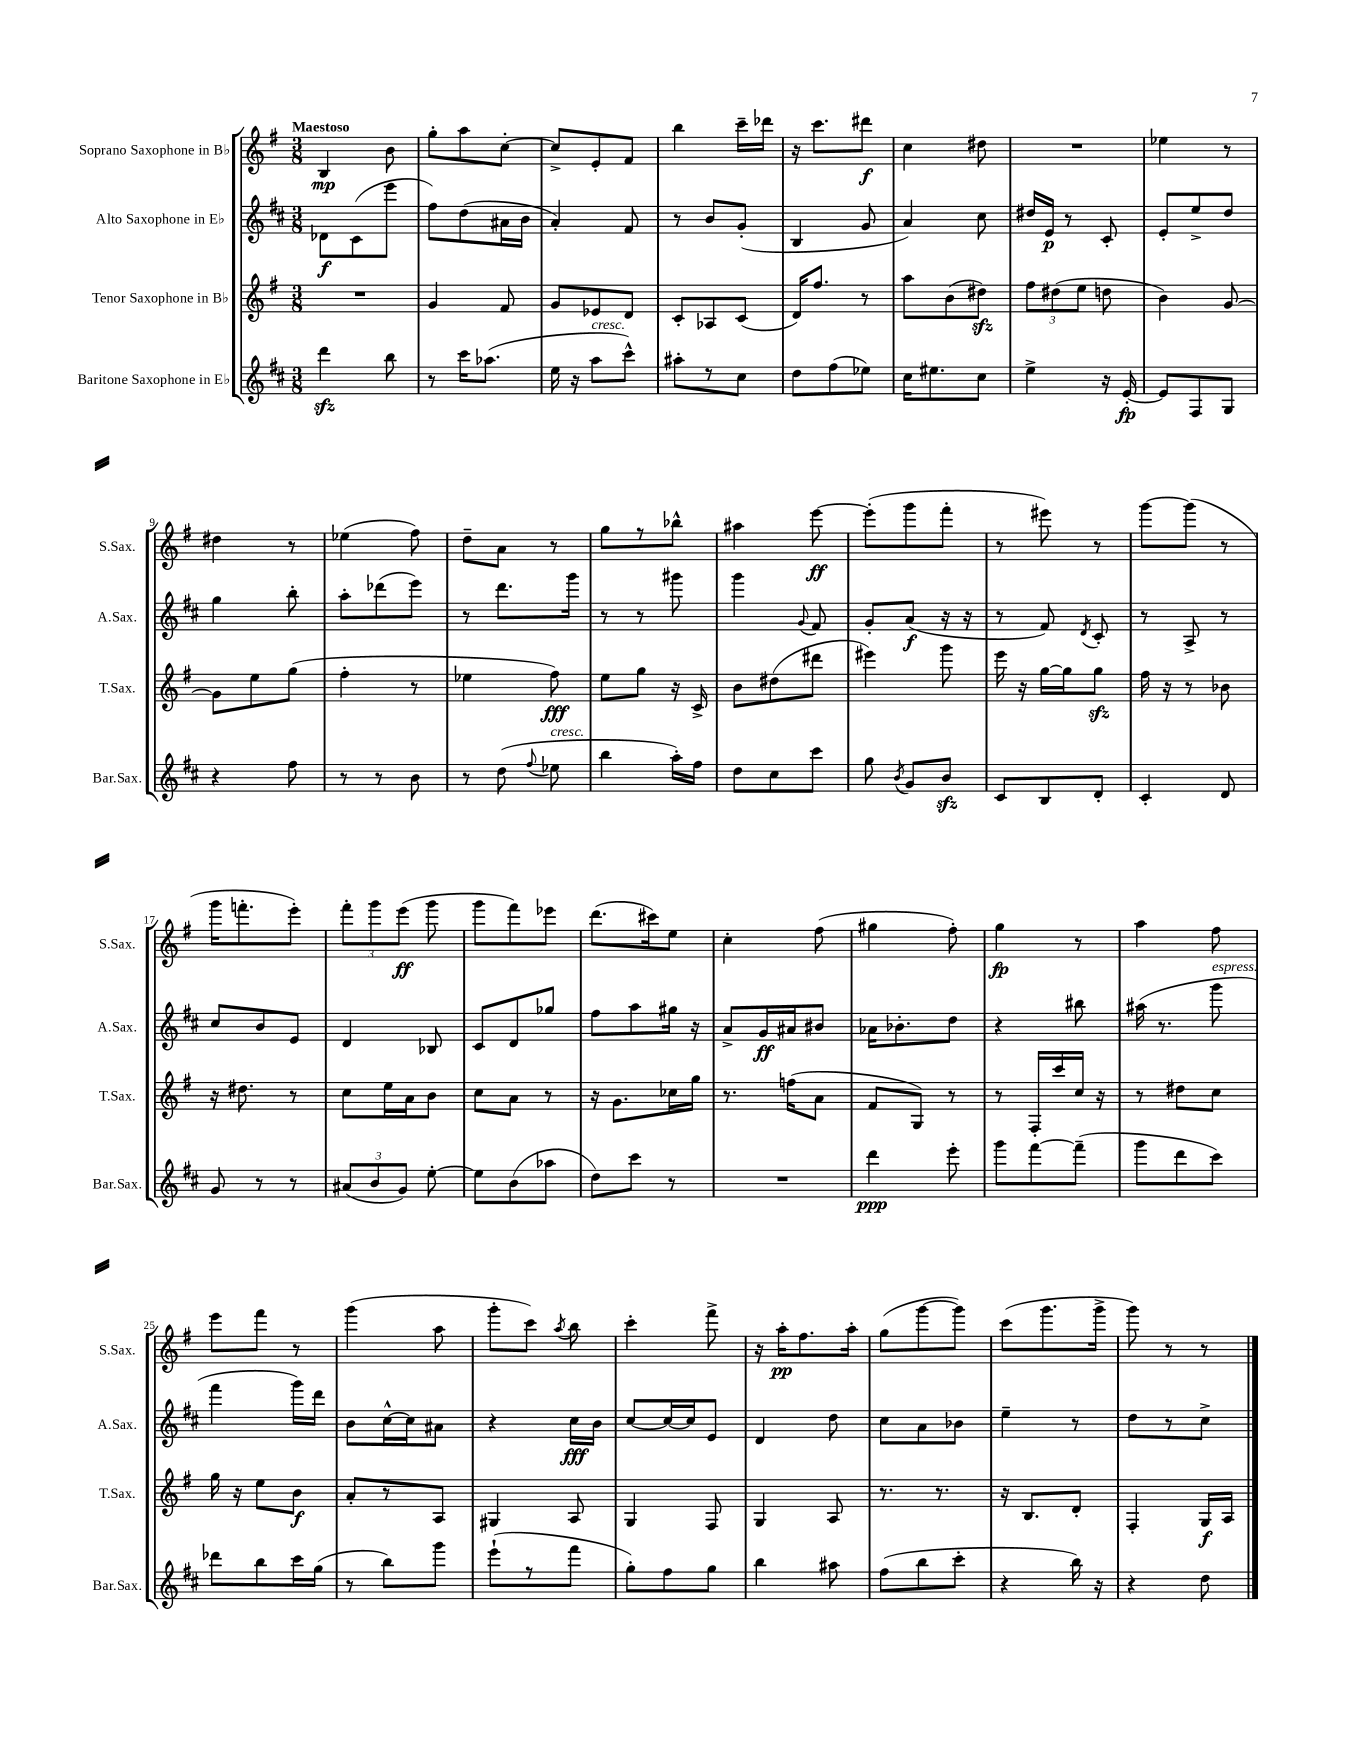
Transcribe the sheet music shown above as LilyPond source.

<<
\new StaffGroup <<
\new Staff = "s0" \with { instrumentName = "Soprano Saxophone in Bb" shortInstrumentName = "S.Sax." } {
    \clef treble \key g \major \numericTimeSignature \time 3/8 \tempo "Maestoso"
    \autoBeamOff b4\mp b'8 |
    g''8[-. a''8 c''8]~-. |
    c''8[-> e'8-. fis'8] |
    b''4 c'''16[-- des'''16] |
    r16 c'''8.[ dis'''8]\f |
    c''4 dis''8 |
    R4. |
    ees''4 r8 |
    dis''4 r8 |
    ees''4( fis''8) |
    d''8[-- a'8] r8 |
    g''8[ r8 bes''8]-^ |
    ais''4 e'''8~\ff |
    e'''8[-.( g'''8 fis'''8]-. |
    r8 eis'''8) r8 |
    g'''8[~ g'''8]( r8 |
    g'''16[ f'''8.-. e'''8]-.) |
    \tuplet 3/2 { fis'''8[-. g'''8 e'''8]\ff( } g'''8 |
    g'''8[ fis'''8) ees'''8] |
    d'''8.[( cis'''16) e''8] |
    c''4-. fis''8( |
    gis''4 fis''8-.) |
    g''4\fp r8 |
    a''4 fis''8 |
    e'''8[ fis'''8] r8 |
    g'''4( a''8 |
    g'''8[-. c'''8]) \acciaccatura { a''8 } b''8 |
    c'''4-. fis'''8-> |
    r16 a''16[-.\pp fis''8. a''16]-. |
    g''8[( g'''8~ g'''8]) |
    c'''8[( g'''8. g'''16]-> |
    g'''8) r8 r8 \bar "|." |
}
\new Staff = "s1" \with { instrumentName = "Alto Saxophone in Eb" shortInstrumentName = "A.Sax." } {
    \clef treble \key d \major \numericTimeSignature \time 3/8
    \autoBeamOff des'8[\f cis'8( e'''8] |
    fis''8[) d''8( ais'16 b'16] |
    a'4-.) fis'8 |
    r8 b'8[ g'8]-.( |
    b4 g'8 |
    a'4) cis''8 |
    dis''16[ e'16]\p r8 cis'8-. |
    e'8[-. e''8-> d''8] |
    g''4 b''8-. |
    a''8[-. des'''8( e'''8]) |
    r8 d'''8.[ g'''16] |
    r8 r8 gis'''8 |
    g'''4 \appoggiatura { g'8 } fis'8 |
    g'8[-. a'8]\f( r16 r16 |
    r8 fis'8) \acciaccatura { d'8 } cis'8-. |
    r8 a8-> r8 |
    cis''8[ b'8 e'8] |
    d'4 bes8 |
    cis'8[ d'8 ges''8] |
    fis''8[ a''8 gis''16] r16 |
    a'8[-> g'16\ff ais'16 bis'8] |
    aes'16[ bes'8.-. d''8] |
    r4 bis''8 |
    ais''16( r8. g'''8^\markup { \italic "espress." } |
    fis'''4 g'''16[) d'''16] |
    b'8[ cis''16~-^ cis''16 ais'8] |
    r4 cis''16[\fff b'16] |
    cis''8[~ cis''16~ cis''16 e'8] |
    d'4 d''8 |
    cis''8[ a'8 bes'8] |
    e''4-- r8 |
    d''8[ r8 cis''8]-> \bar "|." |
}
\new Staff = "s2" \with { instrumentName = "Tenor Saxophone in Bb" shortInstrumentName = "T.Sax." } {
    \clef treble \key g \major \numericTimeSignature \time 3/8
    \autoBeamOff R4. |
    g'4 fis'8 |
    g'8[ ees'8 d'8] |
    c'8[-. aes8 c'8]( |
    d'16[) fis''8.] r8 |
    a''8[ b'8( dis''8]\sfz) |
    \tuplet 3/2 { fis''8[ dis''8( e''8] } d''8 |
    b'4) g'8~ |
    g'8[ e''8 g''8]( |
    fis''4-. r8 |
    ees''4 fis''8\fff) |
    e''8[ g''8] r16 c'16-> |
    b'8[ dis''8( dis'''8] |
    eis'''4) g'''8 |
    e'''16 r16 g''16[~ g''16 g''8]\sfz |
    fis''16 r16 r8 bes'8 |
    r16 dis''8. r8 |
    c''8[ e''16 a'16 b'8] |
    c''8[ a'8] r8 |
    r16 g'8.[ ces''16 g''16] |
    r8. f''16[( a'8] |
    fis'8[ g8]) r8 |
    r8 fis16[-. c'''16 c''16] r16 |
    r8 dis''8[ c''8] |
    g''16 r16 e''8[ b'8]\f |
    a'8[-. r8 a8] |
    gis4 a8 |
    g4 fis8 |
    g4 a8 |
    r8. r8. |
    r16 b8.[ d'8]-. |
    fis4-. g16[\f a16] \bar "|." |
}
\new Staff = "s3" \with { instrumentName = "Baritone Saxophone in Eb" shortInstrumentName = "Bar.Sax." } {
    \clef treble \key d \major \numericTimeSignature \time 3/8
    \autoBeamOff d'''4\sfz b''8 |
    r8 cis'''16[ aes''8.]( |
    e''16 r16 a''8[^\markup { \italic "cresc." } cis'''8]-^) |
    ais''8[-. r8 cis''8] |
    d''8[ fis''8( ees''8]) |
    cis''16[ eis''8. cis''8] |
    e''4-> r16 e'16~-.\fp |
    e'8[ fis8 g8] |
    r4 fis''8 |
    r8 r8 b'8 |
    r8 d''8( \appoggiatura { fis''8 } ees''8^\markup { \italic "cresc." } |
    b''4 a''16[-.) fis''16] |
    d''8[ cis''8 cis'''8] |
    g''8 \acciaccatura { b'8 } g'8[ b'8]\sfz |
    cis'8[ b8 d'8]-. |
    cis'4-. d'8 |
    g'8 r8 r8 |
    \tuplet 3/2 { ais'8[( b'8 g'8]) } e''8~-. |
    e''8[ b'8( aes''8] |
    d''8[) cis'''8] r8 |
    R4. |
    d'''4\ppp e'''8-. |
    g'''8[ fis'''8~ fis'''8]--( |
    g'''8[ d'''8 cis'''8]) |
    des'''8[ b''8 cis'''16 g''16]( |
    r8 b''8[) g'''8] |
    e'''8[-!( r8 fis'''8] |
    g''8[-.) fis''8 g''8] |
    b''4 ais''8 |
    fis''8[( b''8 cis'''8]-. |
    r4 b''16) r16 |
    r4 d''8 \bar "|." |
}
>>
>>
